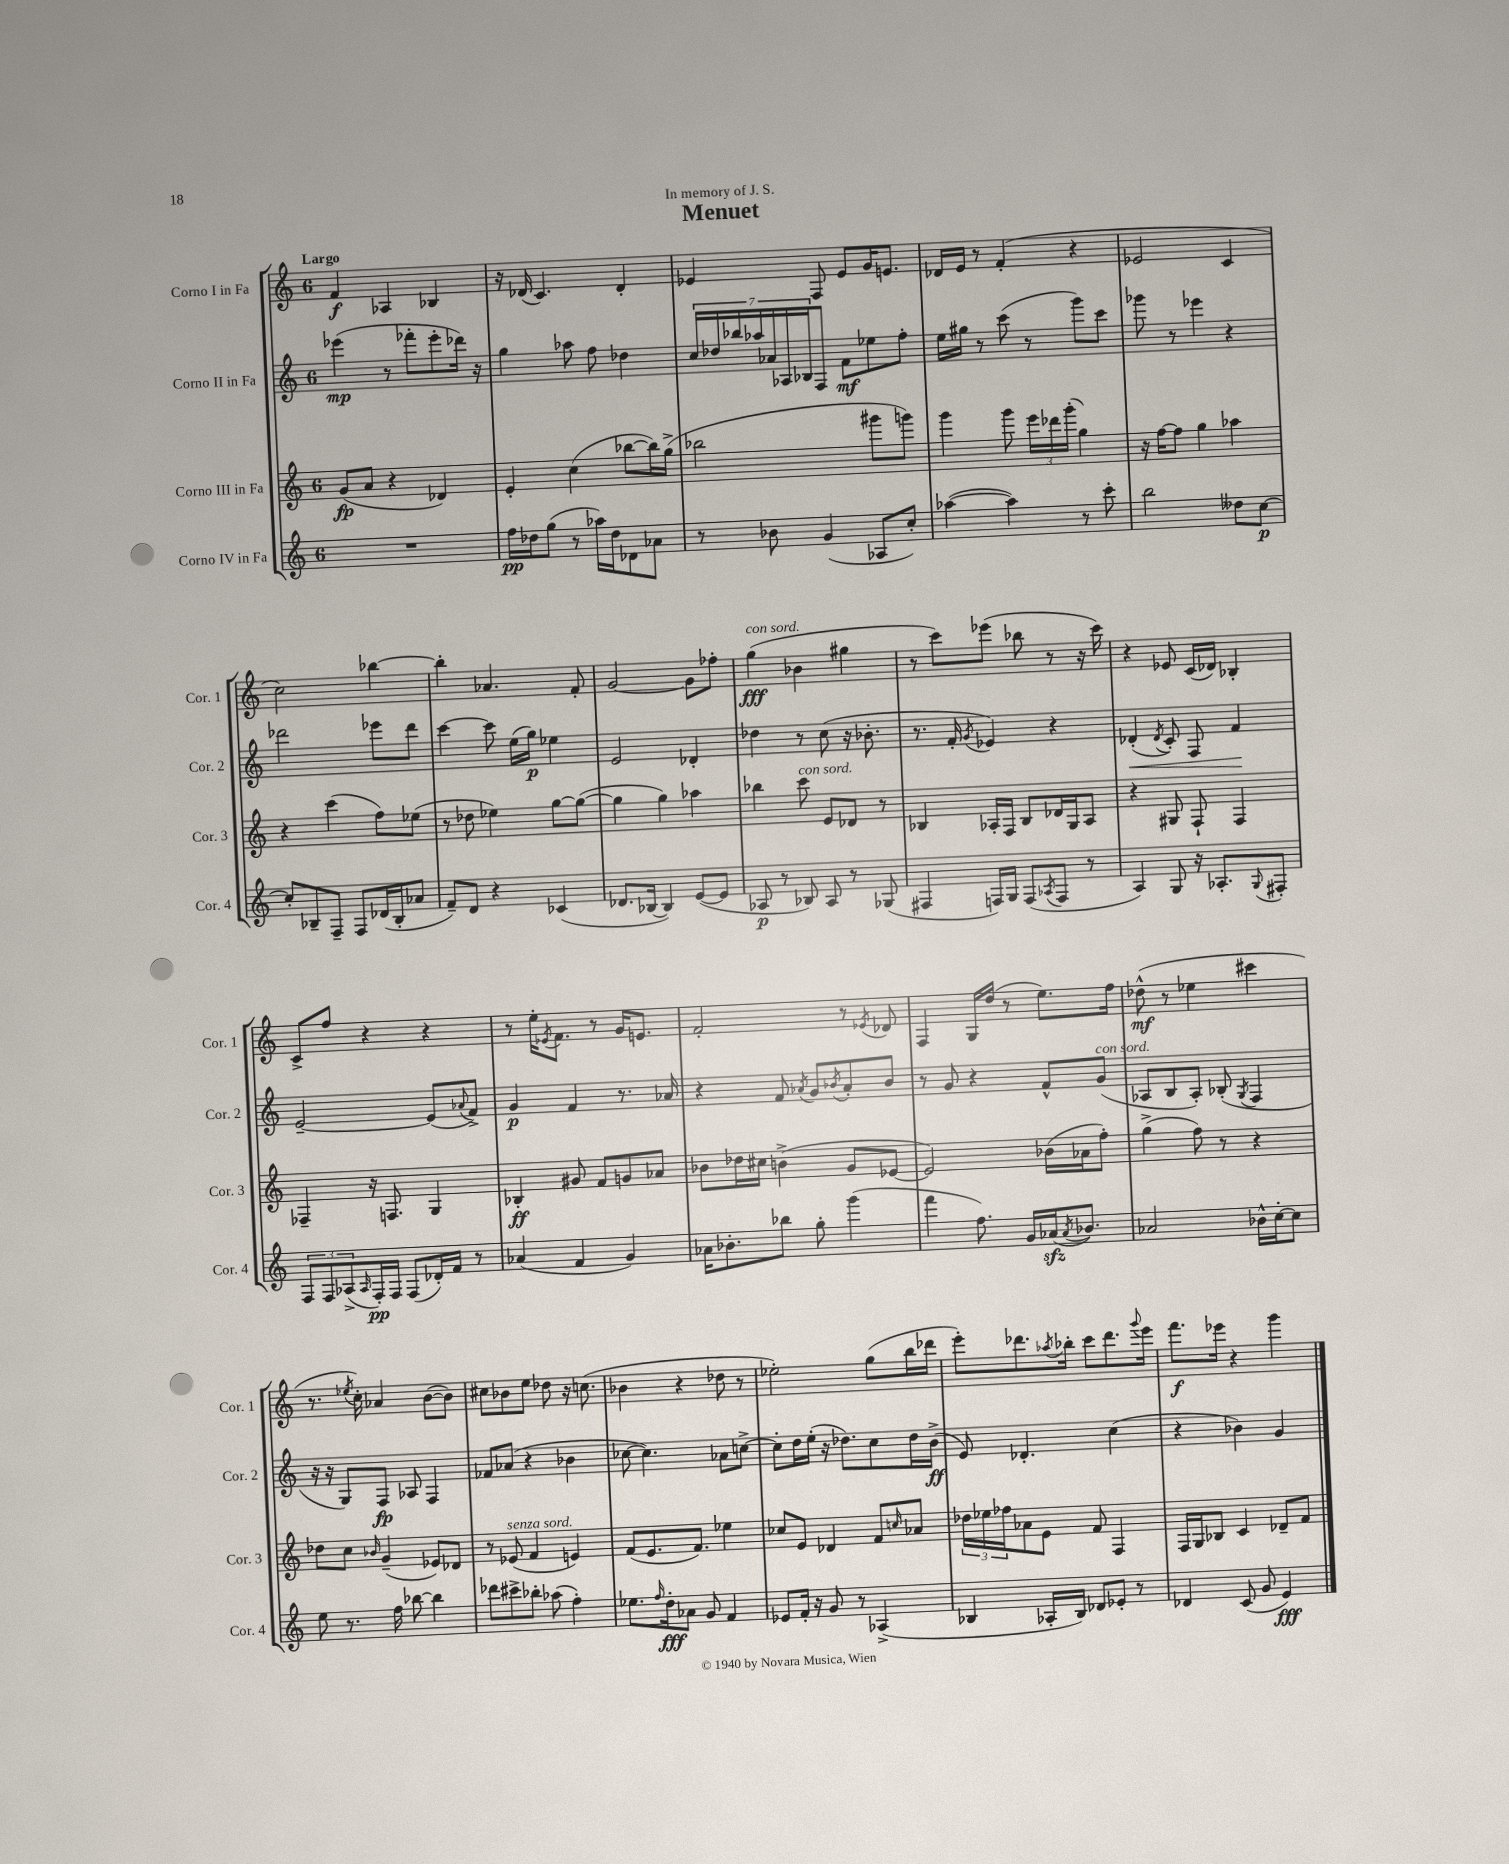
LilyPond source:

\header { title = "Menuet" dedication = "In memory of J. S." }
<<
\new StaffGroup <<
\new Staff = "s0" \with { instrumentName = "Corno I in Fa" shortInstrumentName = "Cor. 1" } {
    \clef treble \key c \major \once \override Staff.TimeSignature.style = #'single-digit \time 6/8 \tempo "Largo"
    f'4\f aes4 bes4 |
    r16 des'16( c'4.) des'4-. |
    ees'4 f8 ees'8 g'16 e'8. |
    des'16 e'16 r8 f'4-.( r4 |
    ees'2 c'4 |
    c''2) bes''4~ |
    bes''4-. aes'4. f'8-. |
    g'2~ g'8 fes''8-. |
    g''4\fff^\markup { \italic "con sord." }( bes'4 gis''4 |
    r8 c'''8) ees'''8( bes''8 r8 r16 c'''16) |
    r4 ees'8 c'16( des'16) bes4-. |
    c'8-> f''8 r4 r4 |
    r8 e''16-. \acciaccatura { ees'8 } f'8. r8 g'16 e'8. |
    f'2-. r8 \acciaccatura { ees'8 } des'8 |
    f4 g16 d''16( r8 e''8.) f''16 |
    des''8-^\mf( r8 ees''4 cis'''4 |
    r8. \acciaccatura { ees''8 } c''16-.) aes'4 b'8~( b'8) |
    cis''8 bes'8 e''8 des''8 r16 c''8.( |
    bes'4 r4 des''8 r8 |
    ees''2-.) g''8( b''16 des'''16 |
    e'''8-.) des'''8. \acciaccatura { aes''8 } bes''16-. c'''8 des'''8. \appoggiatura { g'''8 } e'''16 |
    f'''8.\f ees'''16 r4 g'''4 \bar "|." |
}
\new Staff = "s1" \with { instrumentName = "Corno II in Fa" shortInstrumentName = "Cor. 2" } {
    \clef treble \key c \major \once \override Staff.TimeSignature.style = #'single-digit \time 6/8
    ees'''4\mp( r8 fes'''8-. ees'''8-. des'''16) r16 |
    g''4 aes''8 f''8 des''4 |
    \tuplet 7/4 { c''16 des''16 bes''16 aes''16 aes'16 aes16 bes16 } f8 f'8\mf ees''8 f''8-. |
    e''16 gis''16 r8 c'''8( r8 g'''8) c'''8 |
    ges'''8 r8 ees'''4 r4 |
    des'''2 ees'''8 des'''8 |
    c'''4~ c'''8 e''16( g''16\p) ees''4 |
    e'2 des'4-. |
    des''4 r8 c''8( r16 bes'8.-. |
    r8. f'16-. \acciaccatura { g'8 } ees'4) r4 |
    des'4-.\<( \acciaccatura { des'8 } c'8-.) f8 f'4\! |
    e'2~-- e'8( \appoggiatura { aes'8 } f'8->) |
    g'4\p f'4 r8. aes'16 |
    r4 f'8 \acciaccatura { aes'8 } g'8 \acciaccatura { bes'8 } aes'8-. bes'8 |
    r8 g'8 r4 f'8-^ g'8^\markup { \italic "con sord." }( |
    aes8 b8 aes8-.) bes8-.( \acciaccatura { g8 } f4 |
    r16 r16 g8) f8\fp aes8 f4 |
    fes'8 aes'8( r4 bes'4 |
    ces''8~ ces''4.) aes'8 c''8~-> |
    c''8-. d''16 e''16-.( r16 des''8.) c''8 des''16 b'16->\ff( |
    e'8) des'4.-. c''4( |
    r4 bes'4) g'4 \bar "|." |
}
\new Staff = "s2" \with { instrumentName = "Corno III in Fa" shortInstrumentName = "Cor. 3" } {
    \clef treble \key c \major \once \override Staff.TimeSignature.style = #'single-digit \time 6/8
    g'8\fp( a'8 r4 des'4) |
    e'4-. c''4( bes''8~ bes''16) g''16->( |
    bes''2 gis'''8 g'''8) |
    g'''4 g'''8 \tuplet 3/2 { e'''16 des'''16 g'''16-.( } g''4) |
    r16 f''16~ f''8 g''4 aes''4 |
    r4 c'''4( f''8) ees''8( |
    r8 des''8 ees''4) g''8~ g''8~( |
    g''4 g''4) aes''4 |
    bes''4 c'''8^\markup { \italic "con sord." } e'8 des'8 r8 |
    bes4 aes16-. f16 bes8 des'16 g16 aes8 |
    r4 gis8 f8-! f4 |
    fes4-- r16 f8. g4 |
    bes4-.\ff gis'8 f'8 g'8 aes'8 |
    bes'8 des''16 cis''16 b'4->( g'8 ees'8~ |
    ees'2) bes'16( aes'16 f''8-.) |
    g''4->( f''8) r8 r4 |
    des''8 c''8 \grace { bes'16 } g'4--( ees'8) des'8 |
    r8 ees'8^\markup { \italic "senza sord." }( f'4 e'4) |
    f'8( e'8. f'8.) ees''4 |
    ces''8 e'8 des'4 f'8 \grace { c''16 } aes'8 |
    \tuplet 3/2 { des''16 ees''16 fes''16 } aes'8 e'8 f'8 f4 |
    f16 g16 bes8 c'4 des'8-- f'8 \bar "|." |
}
\new Staff = "s3" \with { instrumentName = "Corno IV in Fa" shortInstrumentName = "Cor. 4" } {
    \clef treble \key c \major \once \override Staff.TimeSignature.style = #'single-digit \time 6/8
    R2. |
    f''16\pp des''16 g''8( r8 aes''16) des''16 des'8 aes'8 |
    r8 bes'8 g'4( aes8 c''8-.) |
    aes''4~( aes''4) r8 c'''8-. |
    b''2 deses''8 c''8~\p |
    c''8-. bes8-- f8-- f8 des'16( bes16-. aes'8 |
    f'8--) d'8 r4 ces'4( |
    des'8. bes16~ bes4) e'8~( e'8 |
    aes8\p r8 bes8) aes8 r8 ges8( |
    fis4 f16) g16 f8( \acciaccatura { aes8 } f8 r8 |
    a4) g8 r16 aes8.-. \appoggiatura { g8 } fis8-. |
    \tuplet 3/2 { f8 f8 aes8->( } \grace { aes16 } f16-.\pp) f16 f8( des'16-.) f'16 r8 |
    aes'4( f'4 g'4) |
    aes'16 bes'8.-. bes''8 g''8-. g'''4( |
    f'''4 f''8.) g'16 aes'16\sfz( \acciaccatura { aes'8 } bes'8.) |
    aes'2 bes'16-^ c''16~-. c''8 |
    e''8 r8. f''16 bes''8~ bes''4 |
    des'''8 cis'''8-> bes''8-. aes''8( f''4-.) |
    ees''8. \grace { f''16 } d''16-.\fff aes'8 g'8 f'4 |
    ees'8 f'16-. r16 g'8 r8 aes4->( |
    bes4 aes16-. bes16) des'8 ees'8-. r8 |
    des'4 c'8( g'8 e'4\fff) \bar "|." |
}
>>
>>
\layout { \context { \Score \remove "Bar_number_engraver" } }
